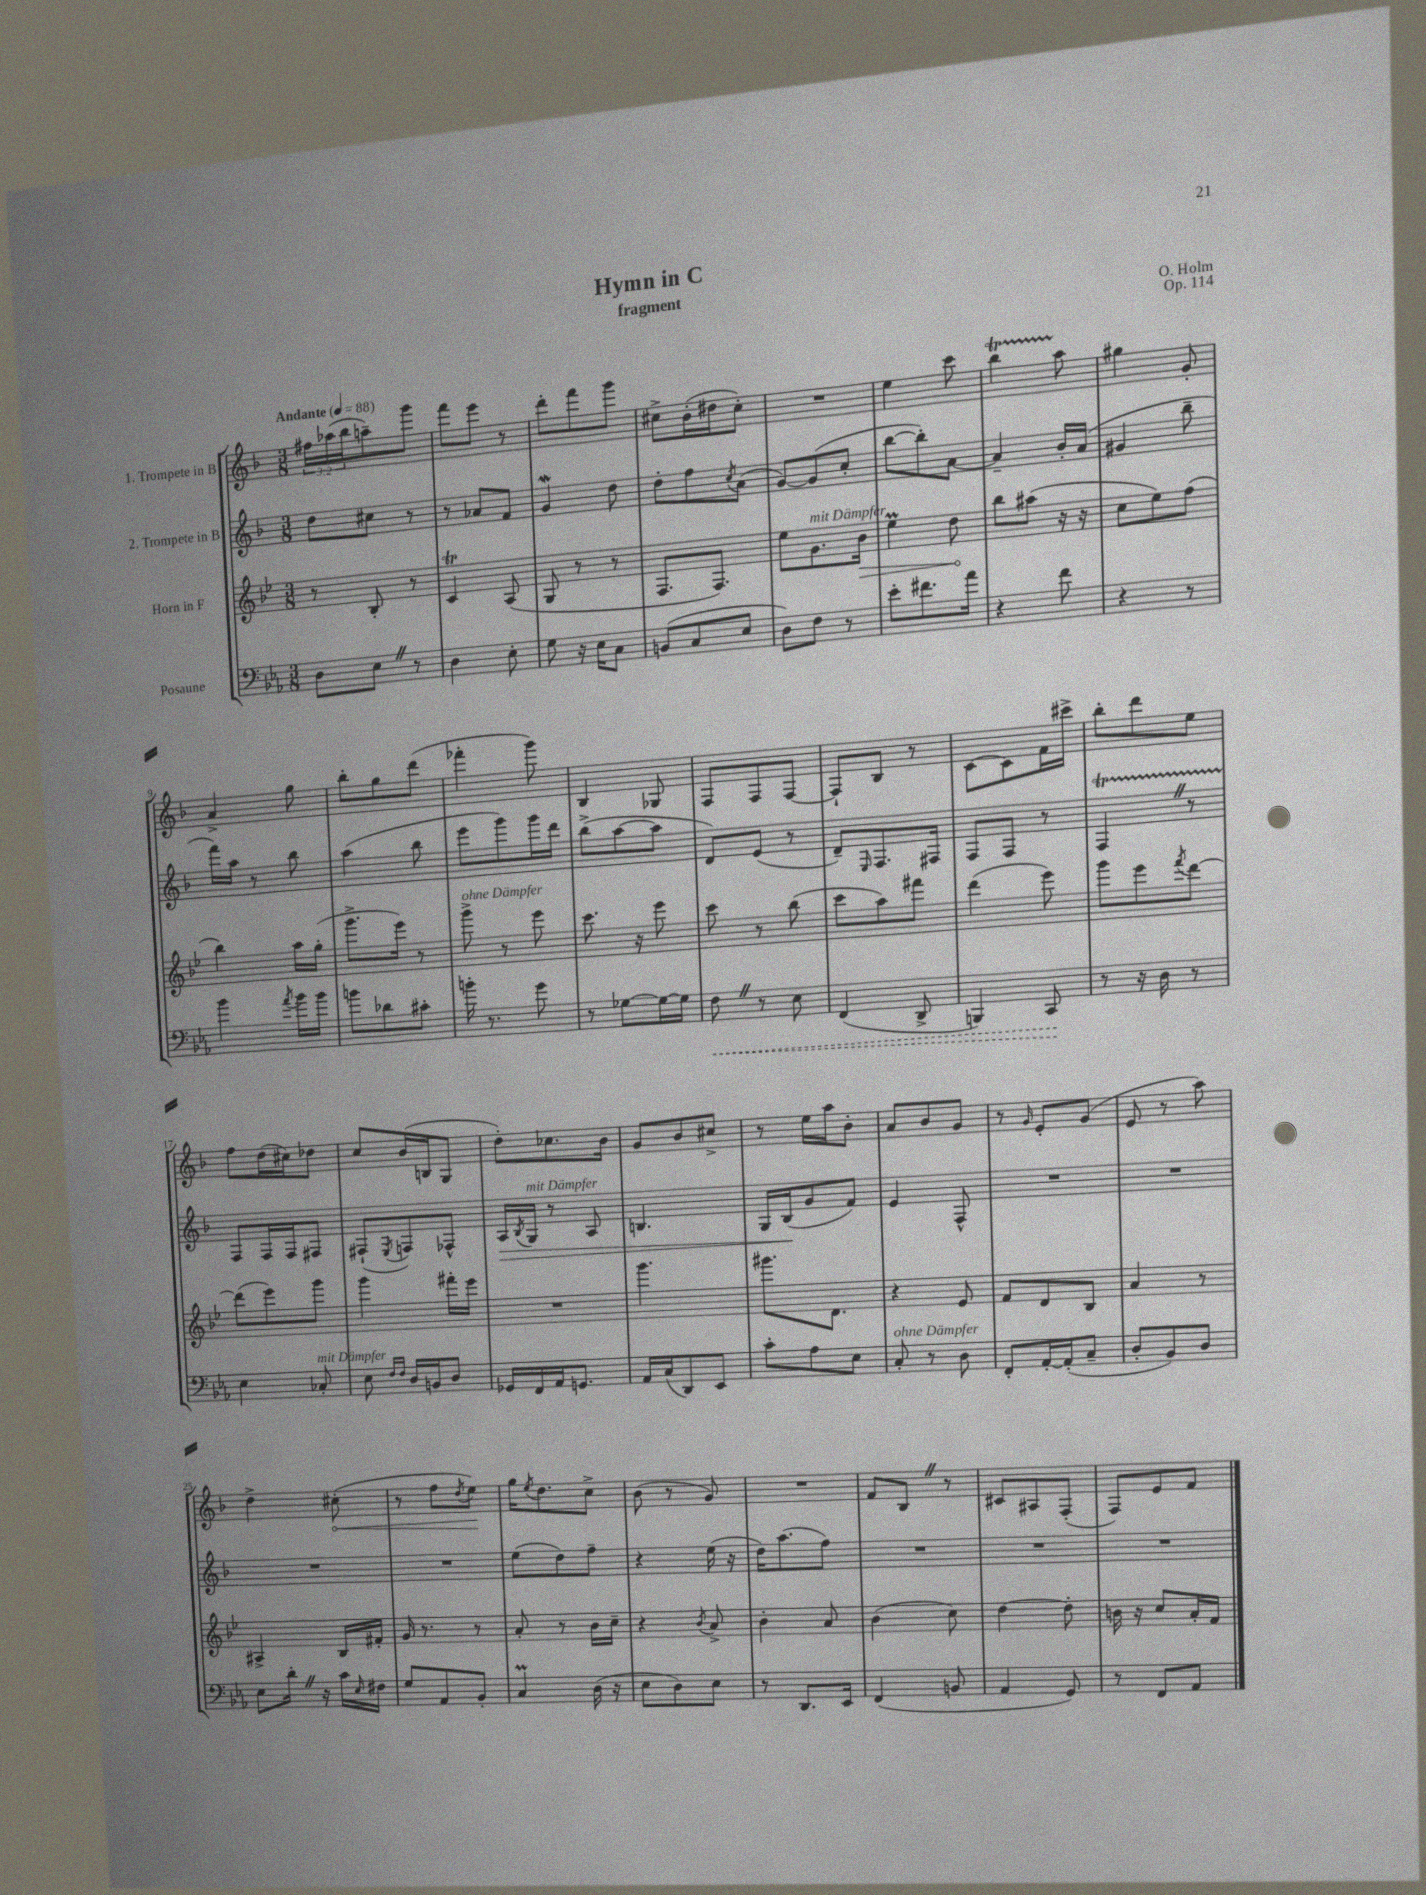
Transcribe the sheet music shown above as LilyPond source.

\header { title = "Hymn in C" composer = "O. Holm" subtitle = "fragment" opus = "Op. 114" }
<<
\new StaffGroup <<
\new Staff = "s0" \with { instrumentName = "1. Trompete in B" } {
    \clef treble \key f \major \numericTimeSignature \time 3/8 \override Staff.TupletNumber.text = #tuplet-number::calc-fraction-text \tempo "Andante" 4 = 88
    \tuplet 3/2 { fis''16 aes''16( bes''16 } a''8--) g'''8 |
    f'''8 e'''8 r8 |
    d'''8-. f'''8 g'''8 |
    cis''8-> bes'16-.( dis''16 cis''8-.) |
    R4. |
    e''4 c'''8 |
    bes''4\startTrillSpan a''8\stopTrillSpan |
    gis''4 g'8-. |
    a'4-> g''8 |
    bes''8-. g''8 d'''8( |
    fes'''4-. g'''8) |
    bes4 ges8 |
    f8 f8 f8~ |
    f8-! bes8 r8 |
    c'8~ c'8 f'16 cis'''16-> |
    bes''8-. d'''8 e''8 |
    f''8 d''16( cis''16) des''8 |
    c''8 bes'16( b16 g8 |
    d''8-.) ces''8. bes'16 |
    g'8 bes'8 cis''8-> |
    r8 e''16 a''16 bes'8-. |
    a'8 bes'8 g'8 |
    r8 \grace { g'16 } e'8-. g'8( |
    e'8 r8 a''8) |
    d''4-> \once \override Hairpin.circled-tip = ##t cis''8-.\<( |
    r8 f''8 \acciaccatura { d''8 } e''8\!) |
    g''16 \acciaccatura { e''8 } d''8. c''8-> |
    bes'8( r8 g'8) |
    R4. |
    f'8 bes8 \once \override BreathingSign.text = \markup { \musicglyph "scripts.caesura.straight" } \breathe r8 |
    cis'8 ais8 f8-.( |
    f8) e'8 f'8 \bar "|." |
}
\new Staff = "s1" \with { instrumentName = "2. Trompete in B" } {
    \clef treble \key f \major \numericTimeSignature \time 3/8
    d''8 cis''8 r8 |
    r8 aes'8 f'8 |
    g'4\mordent d''8 |
    d''8-. f''8 \acciaccatura { c''8 } a'8( |
    g'8~) g'8( c''8-. |
    bes''8~ bes''8-.) a'8~ |
    a'4-- bes'16-. a'16( |
    gis'4 bes''8-- |
    f'''16) a''16 r8 bes''8 |
    a''4( bes''8 |
    e'''8 g'''8) g'''16 d'''16 |
    bes''8->( a''8~ a''8 |
    d'8) e'8( r8 |
    d'8--) \grace { e16 } f8. fis16 |
    f8 f8 r8 |
    f4\startTrillSpan \once \override BreathingSign.text = \markup { \musicglyph "scripts.caesura.straight" } \breathe r8 |
    f8\stopTrillSpan f16 f16 fis8 |
    fis8-!( \acciaccatura { e8 } f8) fes8-^ |
    a16\> \acciaccatura { bes8 } g16^\markup { \italic "mit Dämpfer" } r8 a8 |
    b4. |
    g16 bes16\!( g'8 f'8) |
    e'4 f8-^ |
    R4. |
    R4. |
    R4. |
    R4. |
    e''8( d''8) f''8-- |
    r4 e''16( r16 |
    d''16) a''8.( f''8) |
    R4. |
    R4. |
    R4. \bar "|." |
}
\new Staff = "s2" \with { instrumentName = "Horn in F" } {
    \clef treble \key bes \major \numericTimeSignature \time 3/8
    r8 bes8-. r8 |
    c'4\trill a8( |
    g8 r8 r8 |
    f8. f8.) |
    ees''8 g'8.^\markup { \italic "mit Dämpfer" } \once \override Hairpin.circled-tip = ##t bes'16\> |
    ees''4\prall d''8\! |
    bes''8 ais''8( r16 r16 |
    c''8 ees''8) f''8( |
    bes''4) a''16 g''16-.( |
    g'''8.-> ees'''16) r8 |
    g'''8->^\markup { \italic "ohne Dämpfer" } r8 ees'''8 |
    c'''8. r16 ees'''8 |
    c'''8 r8 bes''8( |
    c'''8 a''8) fis'''8 |
    d'''4( ees'''8) |
    g'''8 ees'''8 \acciaccatura { f'''8 } d'''8~ |
    d'''8( ees'''8) g'''8 |
    g'''4 fis'''16-. ees'''16 |
    R4. |
    g'''4. |
    gis'''8. d'8. |
    r4 ees'8 |
    f'8 d'8 bes8 |
    a'4 r8 |
    ais4-> bes16 fis'16-. |
    g'16 r8. r8 |
    a'8-. r8 bes'16 c''16-- |
    r4 \acciaccatura { bes'8 } a'8-> |
    bes'4-. a'8 |
    bes'4( c''8) |
    d''4~ d''8-. |
    b'16 r16 c''8 a'16-. f'16 \bar "|." |
}
\new Staff = "s3" \with { instrumentName = "Posaune" } {
    \clef bass \key ees \major \numericTimeSignature \time 3/8
    d8 ees8 \once \override BreathingSign.text = \markup { \musicglyph "scripts.caesura.straight" } \breathe r8 |
    d4 ees8-. |
    g8 r16 ees16 c8 |
    b,8( c8 ees8 |
    d8) f8 r8 |
    ees'8-. fis'8. aes'16 |
    r4 f'8 |
    r4 r8 |
    bes'4 \acciaccatura { aes'8 } bes'16 bes'16 |
    b'8 des'8 cis'8-. |
    b'16-. r8. g'8 |
    r8 ges8~ ges16~ ges16 |
    \once \override Hairpin.style = #'dashed-line f8\< \once \override BreathingSign.text = \markup { \musicglyph "scripts.caesura.straight" } \breathe r8 ees8 |
    f,4( d,8-> |
    b,,4) c,8\! |
    r8 r16 d16 r8 |
    ees4 ces8-.^\markup { \italic "mit Dämpfer" } |
    ees8 \grace { f16 f16 } d16 b,16 d8 |
    ges,16 f,16 aes,16 g,8. |
    aes,16 c16( d,8) ees,8 |
    c'8-. aes8 ees8 |
    c8-.^\markup { \italic "ohne Dämpfer" } r8 d8 |
    f,8-. aes,16~-. aes,16-.( c8-- |
    d8-. bes,8) d8 |
    ees8 d'16-. \once \override BreathingSign.text = \markup { \musicglyph "scripts.caesura.straight" } \breathe r16 c'16 \grace { ees16 } fis16 |
    g8 aes,8 bes,8-. |
    c4\prall d16( r16 |
    ees8 d8) ees8 |
    r8 d,8. ees,16 |
    f,4( b,8 |
    aes,4 g,8) |
    r8 f,8 aes,8 \bar "|." |
}
>>
>>
